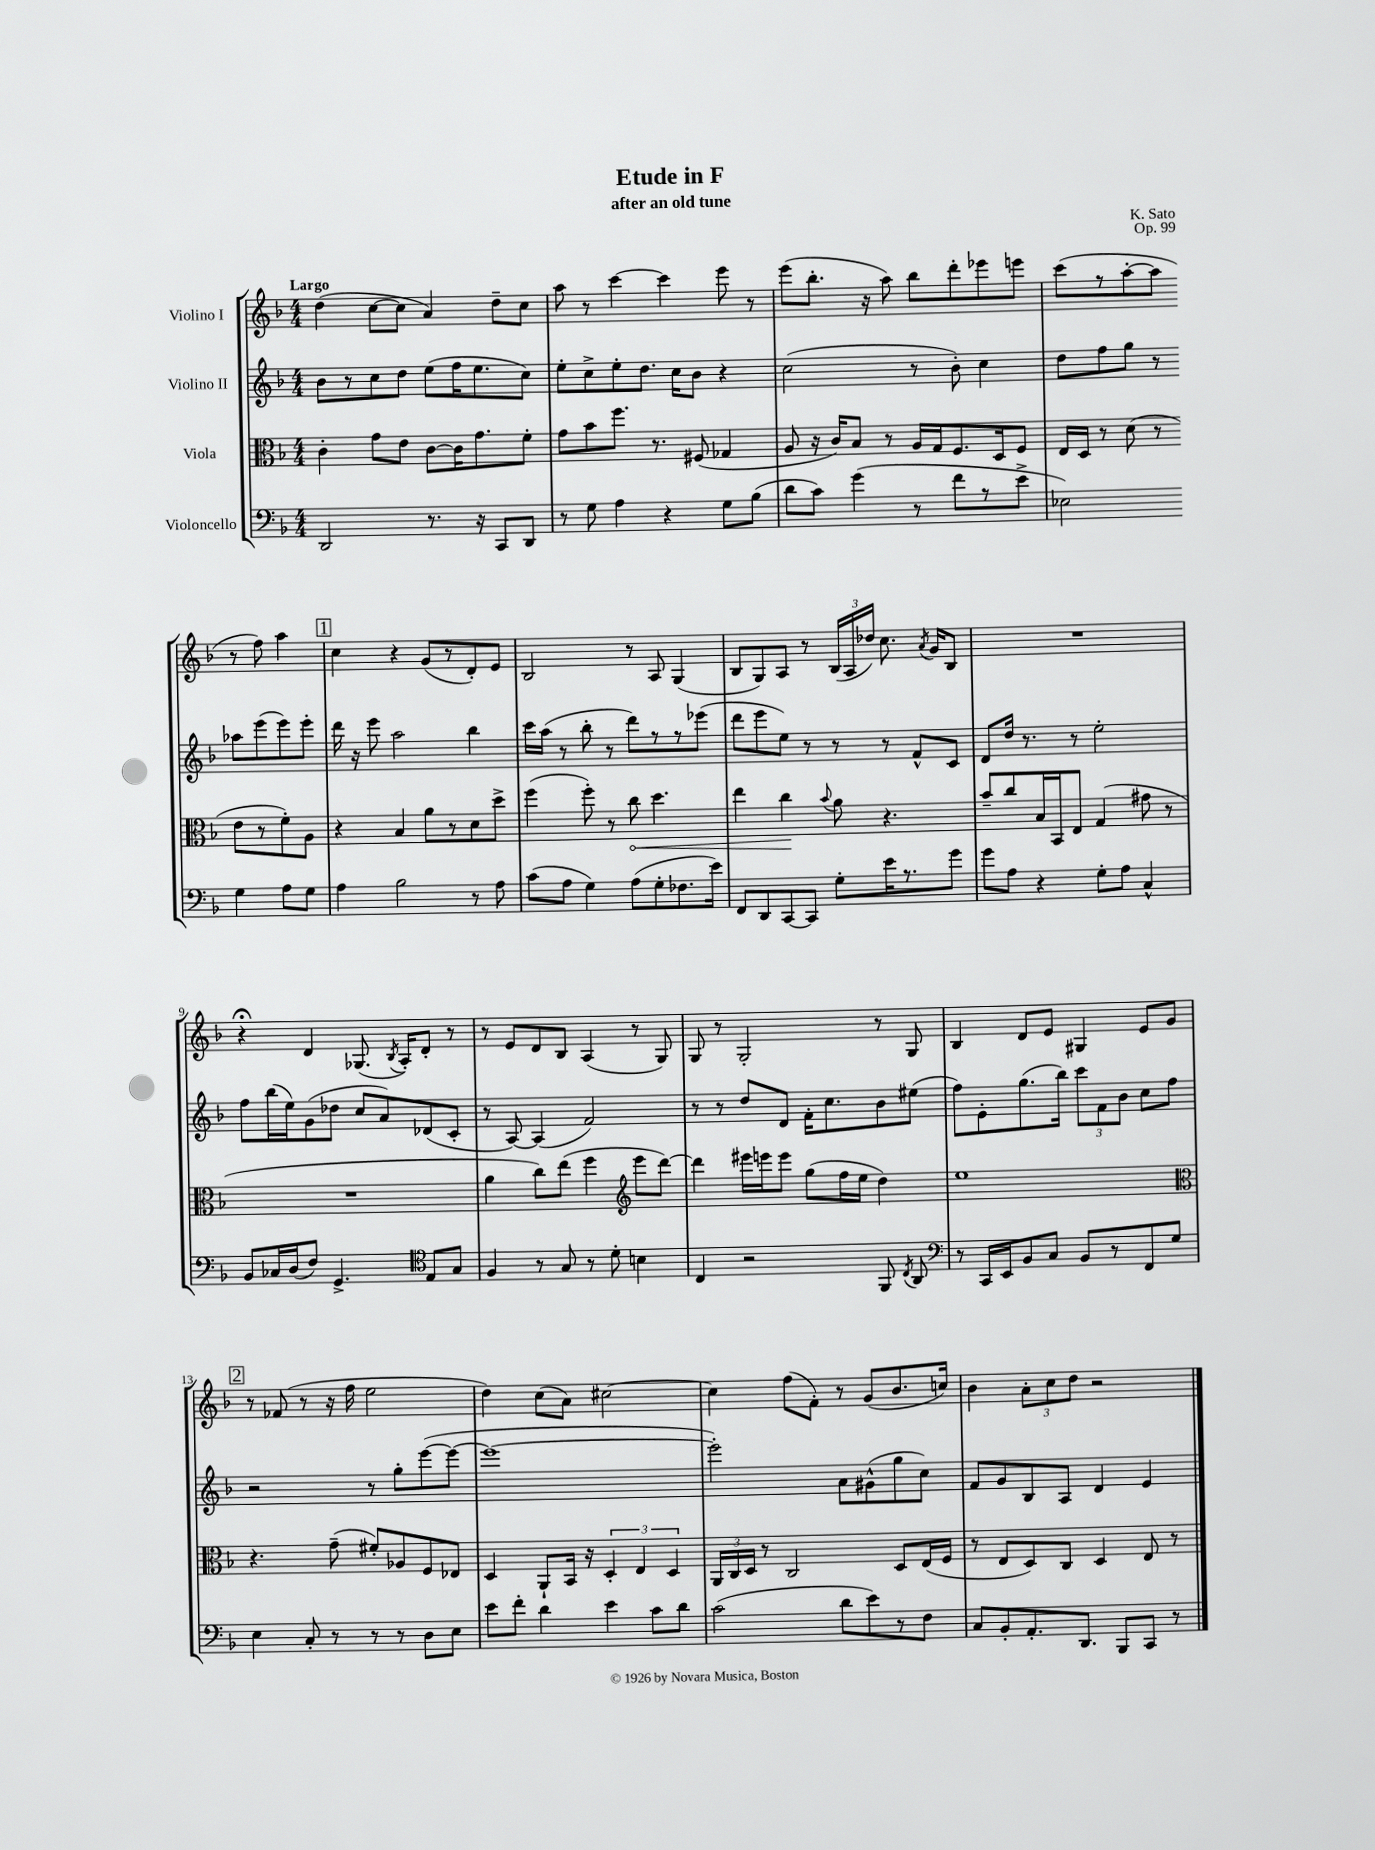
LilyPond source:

\header { title = "Etude in F" composer = "K. Sato" subtitle = "after an old tune" opus = "Op. 99" }
<<
\new StaffGroup <<
\new Staff = "s0" \with { instrumentName = "Violino I" } {
    \clef treble \key f \major \numericTimeSignature \time 4/4 \tempo "Largo"
    \autoBeamOff d''4( c''8[~ c''8] a'4) d''8[-- c''8] |
    a''8 r8 c'''4~ c'''4 e'''8 r8 |
    e'''8[( bes''8.]-. r16 a''8) bes''8[ d'''8-. ees'''8 e'''8] |
    c'''8[( r8 a''8~-. a''8] r8 f''8) a''4 |
    \mark \markup { \box "1" } c''4 r4 g'8[( r8 d'8-.) e'8] |
    bes2 r8 a8 g4( |
    bes8[ g8) a8] r8 \tuplet 3/2 { bes16[( a16 des''16]) } c''8. \acciaccatura { a'8 } g'16[ bes8] |
    R1 |
    r4\fermata d'4 ges8.( \acciaccatura { bes8 } a16[-.) d'8]-. r8 |
    r8 e'8[ d'8 bes8] a4( r8 g8) |
    g8 r8 g2-. r8 g8 |
    bes4 d'8[ e'8] gis4 e'8[ g'8] |
    \mark \markup { \box "2" } r8 fes'8( r8 r16 f''16 e''2 |
    d''4) c''8[( a'8]) cis''2~ |
    cis''4 f''8[( f'8]-.) r8 g'8[( bes'8. c''16]) |
    bes'4 \tuplet 3/2 { a'8[-. c''8 d''8] } r2 \bar "|." |
}
\new Staff = "s1" \with { instrumentName = "Violino II" } {
    \clef treble \key f \major \numericTimeSignature \time 4/4
    \autoBeamOff bes'8[ r8 c''8 d''8] e''8[( f''16 e''8. c''8]) |
    e''8[-. c''8-> e''8-. d''8.] c''16[ bes'8] r4 |
    c''2( r8 bes'8-.) c''4 |
    d''8[ f''8 g''8] r8 aes''8[ e'''8( e'''8) e'''8]-. |
    \mark \markup { \box "1" } d'''16 r16 e'''8 a''2 bes''4 |
    c'''16[ a''16]( r8 bes''8-. r8 d'''8[) r8 r8 ees'''8]( |
    d'''8[ e'''8 e''8]) r8 r8 r8 f'8[-^ c'8] |
    d'8[ d''16] r8. r8 e''2-. |
    f''8[ bes''16( e''16) g'8( des''8] c''8[ a'8) des'8( c'8]-. |
    r8 a8~) a4( f'2) |
    r8 r8 d''8[ d'8] f'16[-. c''8. bes'8 eis''8]( |
    f''8[) e'8-. g''8.( bes''16]) \tuplet 3/2 { c'''8[ f'8 bes'8] } c''8[ f''8] |
    \mark \markup { \box "2" } r2 r8 g''8[-. e'''8~( e'''8]~ |
    e'''1~ |
    e'''2-.) a'8[ gis'8-^( g''8 c''8]) |
    f'8[ g'8 bes8 a8] d'4 e'4 \bar "|." |
}
\new Staff = "s2" \with { instrumentName = "Viola" } {
    \clef alto \key f \major \numericTimeSignature \time 4/4
    \autoBeamOff c'4-. g'8[ e'8] c'8[~ c'16 g'8. f'8]-. |
    g'8[ bes'8 f''8.] r8. fis8( ges4 |
    a8 r16 c'16[) bes8] r8 a16[ g16 f8. d16 f8] |
    e16[ d16] r8 d'8( r8 e'8[ r8 f'8-.) a8] |
    \mark \markup { \box "1" } r4 bes4 a'8[ r8 d'8 d''8]-> |
    f''4( f''8-.) r8 \once \override Hairpin.circled-tip = ##t c''8\< d''4. |
    e''4 c''4\! \appoggiatura { bes'8 } a'8 r4. |
    bes'8[-- c''8 bes16 bes,16 e8] g4( gis'8 r8 |
    R1 |
    a'4 c''8[) e''8]( f''4 \clef treble e'''8[ d'''8]~) |
    d'''4 eis'''16[ e'''16 e'''8] g''8[( f''16 e''16] d''4) |
    e''1 |
    \mark \markup { \box "2" } \clef alto r4. g'8--( fis'8[-.) aes8 f8 ees8] |
    d4 a,8[-! bes,16] r16 \tuplet 3/2 { d4-. e4 d4 } |
    \tuplet 3/2 { a,16[ c16 d16] } r8 c2 d8[ e16( f16] |
    r8 e8[ d8) c8] d4 e8 r8 \bar "|." |
}
\new Staff = "s3" \with { instrumentName = "Violoncello" } {
    \clef bass \key f \major \numericTimeSignature \time 4/4
    \autoBeamOff d,2 r8. r16 c,8[ d,8] |
    r8 g8 a4 r4 g8[ bes8]( |
    d'8[ c'8]) g'4( r8 f'8[ r8 e'8]-> |
    ees2) g4 a8[ g8] |
    \mark \markup { \box "1" } a4 bes2 r8 a8 |
    c'8[( a8] g4) a8[( g8-. fes8. e'16]) |
    f,8[ d,8 c,8~ c,8] g8[-. e'16 r8. g'8] |
    g'8[ a8] r4 g8[-. a8] c4-^ |
    bes,8[ ces16 d16( f8]) g,4.-> \clef tenor e8[ g8] |
    f4 r8 g8 r8 d'8-. b4 |
    c4 r2 f,8 \acciaccatura { c8 } a,8 |
    \clef bass r8 c,16[ e,16 bes,8 c8] bes,8[ r8 f,8 g8] |
    \mark \markup { \box "2" } e4 c8-. r8 r8 r8 d8[ e8] |
    e'8[ f'8]-. d'4 e'4 c'8[ d'8] |
    c'2( d'8[ e'8) r8 f8] |
    c8[ bes,8-. a,8.-. d,8.] bes,,8[ c,8] r8 \bar "|." |
}
>>
>>
